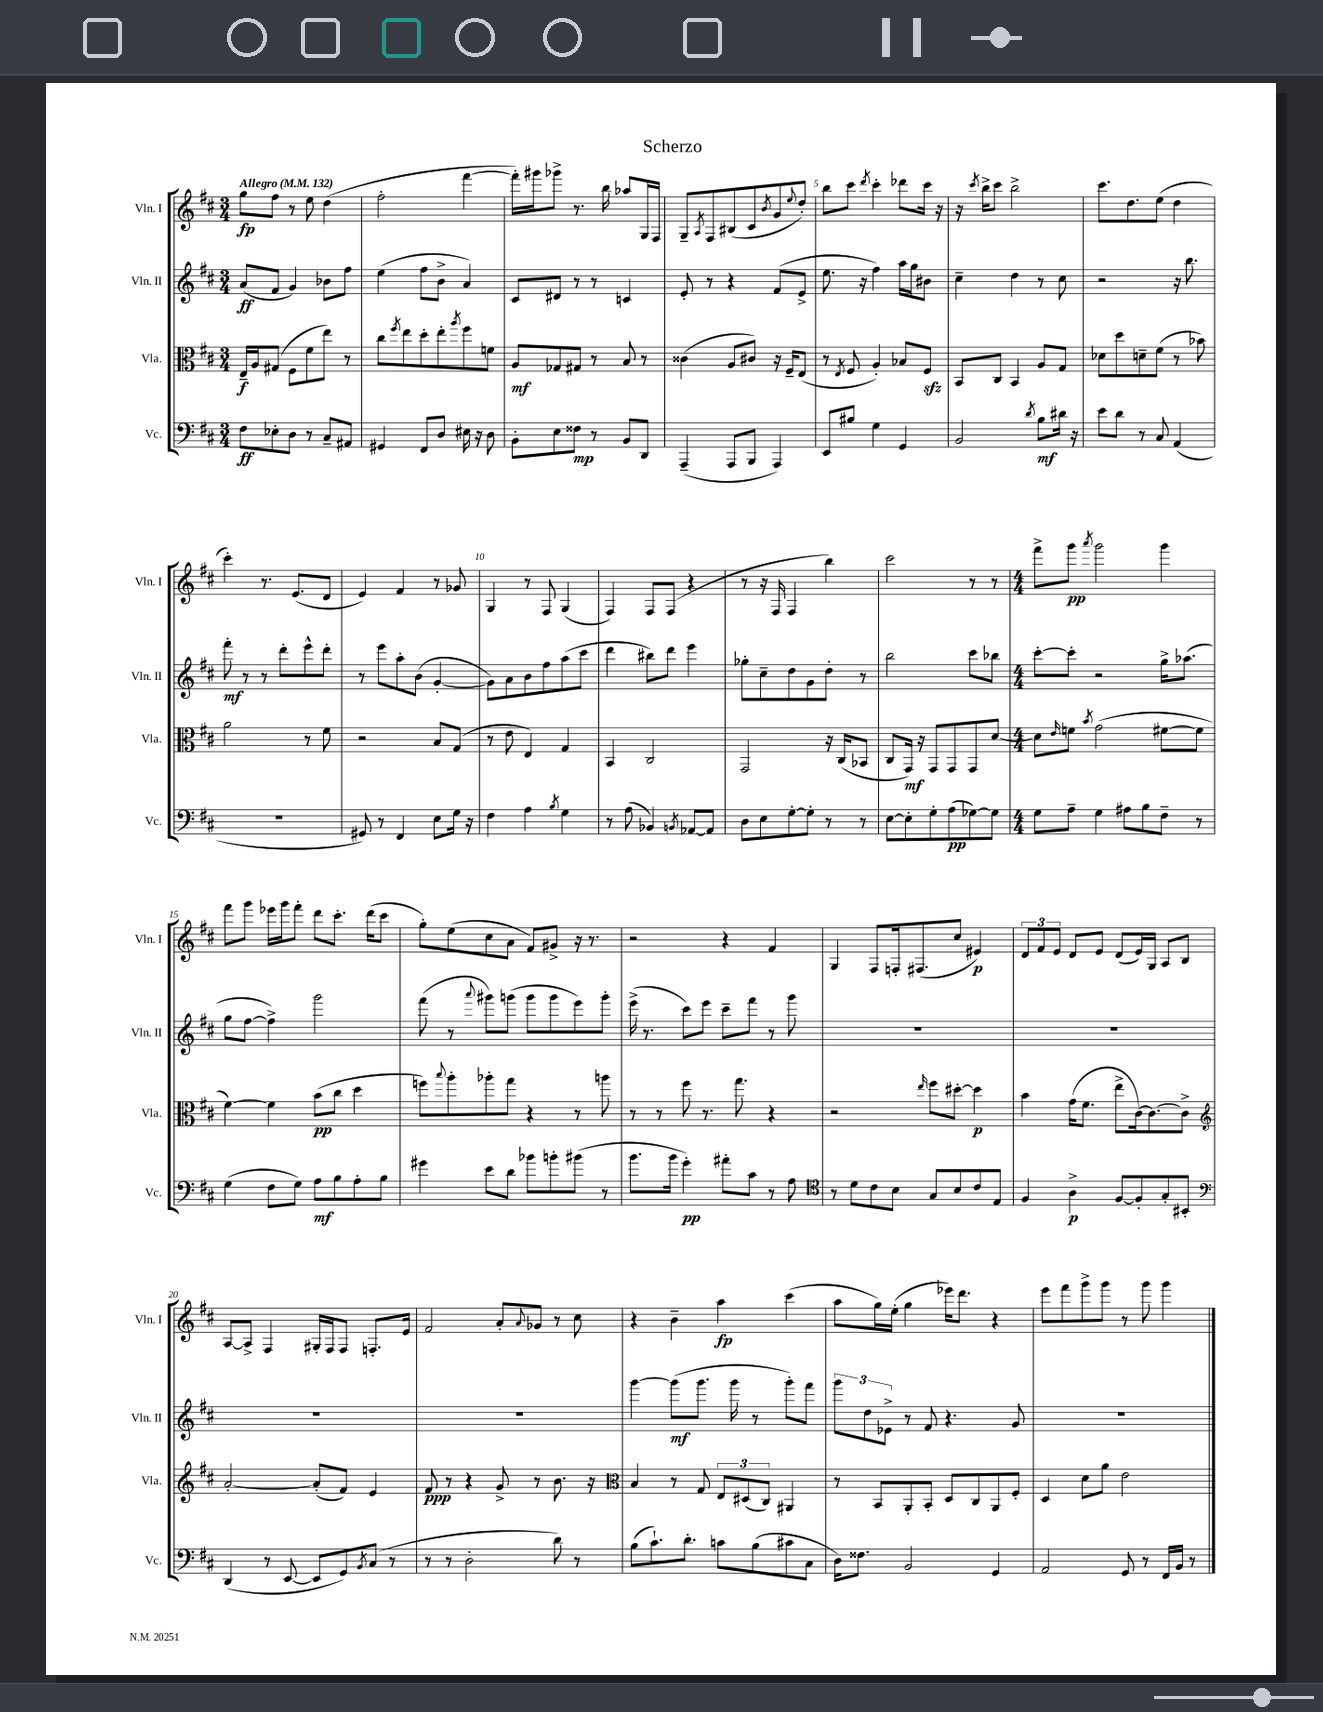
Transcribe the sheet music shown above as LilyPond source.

\header { title = "Scherzo" }
<<
\new StaffGroup <<
\new Staff = "s0" \with { instrumentName = "Vln. I" shortInstrumentName = "Vln. I" } {
    \clef treble \key d \major \numericTimeSignature \time 3/4 \tempo "Allegro" 4 = 132
    g''8\fp fis''8 r8 e''8 d''4( |
    fis''2-. fis'''4~ |
    fis'''16-.) gis'''16 ges'''8-> r8. b''16 aes''8 g16 fis16 |
    g8-- \acciaccatura { a8 } fis8 bis8( cis'8 \acciaccatura { b'8 } g'8 \appoggiatura { e''8 } d''8-.) |
    b''8 cis'''8 \acciaccatura { d'''8 } cis'''4-. des'''8 cis'''16 r16 |
    r16 \acciaccatura { cis'''8 } b''16-> cis'''8 b''2-> |
    cis'''8. d''8. e''8( d''4 |
    cis'''4-.) r8. e'8.( d'8 |
    e'4) fis'4 r8 ges'8 |
    g4 r8 fis8 g4( |
    fis4) fis8 fis8( r4 |
    r8 r16 fis16 fis4 b''4) |
    cis'''2 r8 r8 |
    \numericTimeSignature \time 4/4 fis'''8-> g'''8\pp \acciaccatura { a'''8 } g'''2 g'''4 |
    fis'''8 g'''8 ees'''16 g'''16 fis'''8-. d'''8 cis'''8.-. d'''16( cis'''8 |
    g''8-.) e''8( cis''8 a'8 fis'8) gis'8-> r16 r8. |
    r2 r4 fis'4 |
    g4 fis8 f16-. fis8.( cis''8 eis'4\p) |
    \tuplet 3/2 { d'8 fis'8 e'8 } d'8 e'8 d'8( e'16) g16 a8 b8 |
    a8~ a8-> fis4 gis16-. fis16 fis8 f8.-. e'16 |
    fis'2 a'8-. \appoggiatura { a'8 } ges'8 r8 cis''8 |
    r4 b'4-- a''4\fp cis'''4( |
    a''8 g''16) e''16-.( g''4 ees'''16) d'''8. r4 |
    e'''8 fis'''8 g'''8-> g'''8 r8 g'''8 g'''4 \bar "|." |
}
\new Staff = "s1" \with { instrumentName = "Vln. II" shortInstrumentName = "Vln. II" } {
    \clef treble \key d \major \numericTimeSignature \time 3/4
    a'8\ff( fis'8 g'4) bes'8 fis''8 |
    e''4( fis''8 b'8-> a'4) |
    cis'8 dis'8 r8 r8 c'4 |
    e'8-. r8 r4 fis'8( e'8-> |
    e''8. r16 fis''4) a''16 g''16 bis'8 |
    cis''4-- d''4 r8 cis''8 |
    r2 r16 b''8. |
    fis'''8-.\mf r8 r8 d'''8-. e'''8-^ d'''8-. |
    r8 e'''8 a''8-. b'8( g'4~-. |
    g'8) a'8 b'8 fis''8 a''8( cis'''8 |
    d'''4 bis''8) d'''8 e'''4 |
    ges''8-. cis''8-- d''8 g'8 d''8-. r8 |
    b''2 cis'''8 bes''8 |
    \numericTimeSignature \time 4/4 cis'''8~-. cis'''8-. r2 g''16-> aes''8.( |
    g''8 fis''8~ fis''4->) g'''2 |
    fis'''8( r8 \appoggiatura { a'''8 } gis'''8) g'''8( g'''8 g'''8 e'''8) g'''8-. |
    e'''16->( r8. cis'''8) e'''8 cis'''8-- fis'''8 r8 g'''8 |
    R1 |
    R1 |
    R1 |
    R1 |
    g'''4~ g'''8\mf( g'''8. g'''16 r8 g'''8-.) fis'''8 |
    \tuplet 3/2 { g'''8 d''8 ees'8-> } r8 fis'8 r4. g'8 |
    R1 \bar "|." |
}
\new Staff = "s2" \with { instrumentName = "Vla." shortInstrumentName = "Vla." } {
    \clef alto \key d \major \numericTimeSignature \time 3/4
    e16--\f a16 gis8( fis8 fis'8 e''8) r8 |
    cis''8 \acciaccatura { fis''8 } e''8 d''8-. e''8-. \acciaccatura { a''8 } fis''8 f'8 |
    a8\mf ges8 gis8 r8 b8 r8 |
    cisis'4( a8 cis'8) r16 fis16-- e8( |
    r8 \acciaccatura { e8 } fis8 a4-.) bes8 fis8\sfz |
    b,8 cis8 b,4 a8 g8 |
    des'8 d''8 d'8-- fis'8( r8 bes'8) |
    a'2 r8 fis'8 |
    r2 b8 g8( |
    r8 e'8 e4) g4 |
    b,4 cis2 |
    g,2 r16 cis16( bes,8 |
    cis8 g,16\mf) r16 g,8 g,8 g,8 d'8~ |
    \numericTimeSignature \time 4/4 d'8 \grace { e'16 } f'8 \acciaccatura { b'8 } g'2( fis'8~ fis'8 |
    fis'4~) fis'4 b'8\pp( cis''8 d''4 |
    f''8) \appoggiatura { b''8 } a''8-. aes''8-. g''8 r4 r8 a''8 |
    r8 r8 fis''8 r8. g''8. r4 |
    r2 \grace { e''16 } fis''8 dis''8~-. dis''4\p |
    b'4 g'16( fis'8. e''8-> cis'16~) cis'8.~ cis'8-> |
    \clef treble a'2~-. a'8-.( fis'8) e'4 |
    fis'8\ppp r8 r4 g'8-> r8 b'8. r16 |
    \clef alto b4 r8 g8 \tuplet 3/2 { e8 dis8( cis8) } ais,4 |
    r8 b,8 a,8-. b,8-. d8 cis8 a,8 fis8-. |
    d4 d'8 a'8 e'2 \bar "|." |
}
\new Staff = "s3" \with { instrumentName = "Vc." shortInstrumentName = "Vc." } {
    \clef bass \key d \major \numericTimeSignature \time 3/4
    fis8\ff ees8-. d8 r8 cis8-- ais,8 |
    gis,4 fis,8 d8 eis16 r16 d8 |
    b,8-. e8 fisis8\mp r8 b,8 d,8 |
    a,,4--( a,,8 b,,8 a,,4) |
    e,8 bis8 g4 g,4 |
    b,2 \acciaccatura { d'8 } b8\mf dis'16 r16 |
    e'8 d'8 r8 cis8 a,4( |
    R2. |
    gis,8) r8 fis,4 e8 g16 r16 |
    fis4 a4 \acciaccatura { b8 } g4 |
    r8 a8( bes,4) \acciaccatura { b,8 } aes,8~ aes,8 |
    d8 e8 g8~-. g8-. r8 r8 |
    e8~ e8-. g8-. a8\pp( ges8~) ges8 |
    \numericTimeSignature \time 4/4 g8 a8-- g4 ais8 b8 fis8-- r8 |
    g4( fis8 g8) a8\mf b8 a8-. b8 |
    gis'4 e'8 d'8 bes'8 b'8-. bis'8( r8 |
    b'8. b'16 g'4-.\pp) ais'8-. cis'8 r8 a8 |
    \clef tenor r8 d'8 cis'8 b8 g8 b8 cis'8 e8 |
    fis4 a4->\p fis8~ fis8-. g8-. bis,8-. |
    \clef bass d,4( r8 e,8~ e,8 g,8) \acciaccatura { b,8 } cis8( r8 |
    r8 r8 d2-. d'8) r8 |
    b8( cis'8.-!) d'8.-. c'8 b8( cis'8 cis8 |
    d16) fisis8. b,2 g,4 |
    a,2 g,8 r8 fis,16 b,16 r8 \bar "|." |
}
>>
>>
\layout { \context { \Score \override BarNumber.break-visibility = ##(#f #t #t) barNumberVisibility = #(every-nth-bar-number-visible 5) } }
